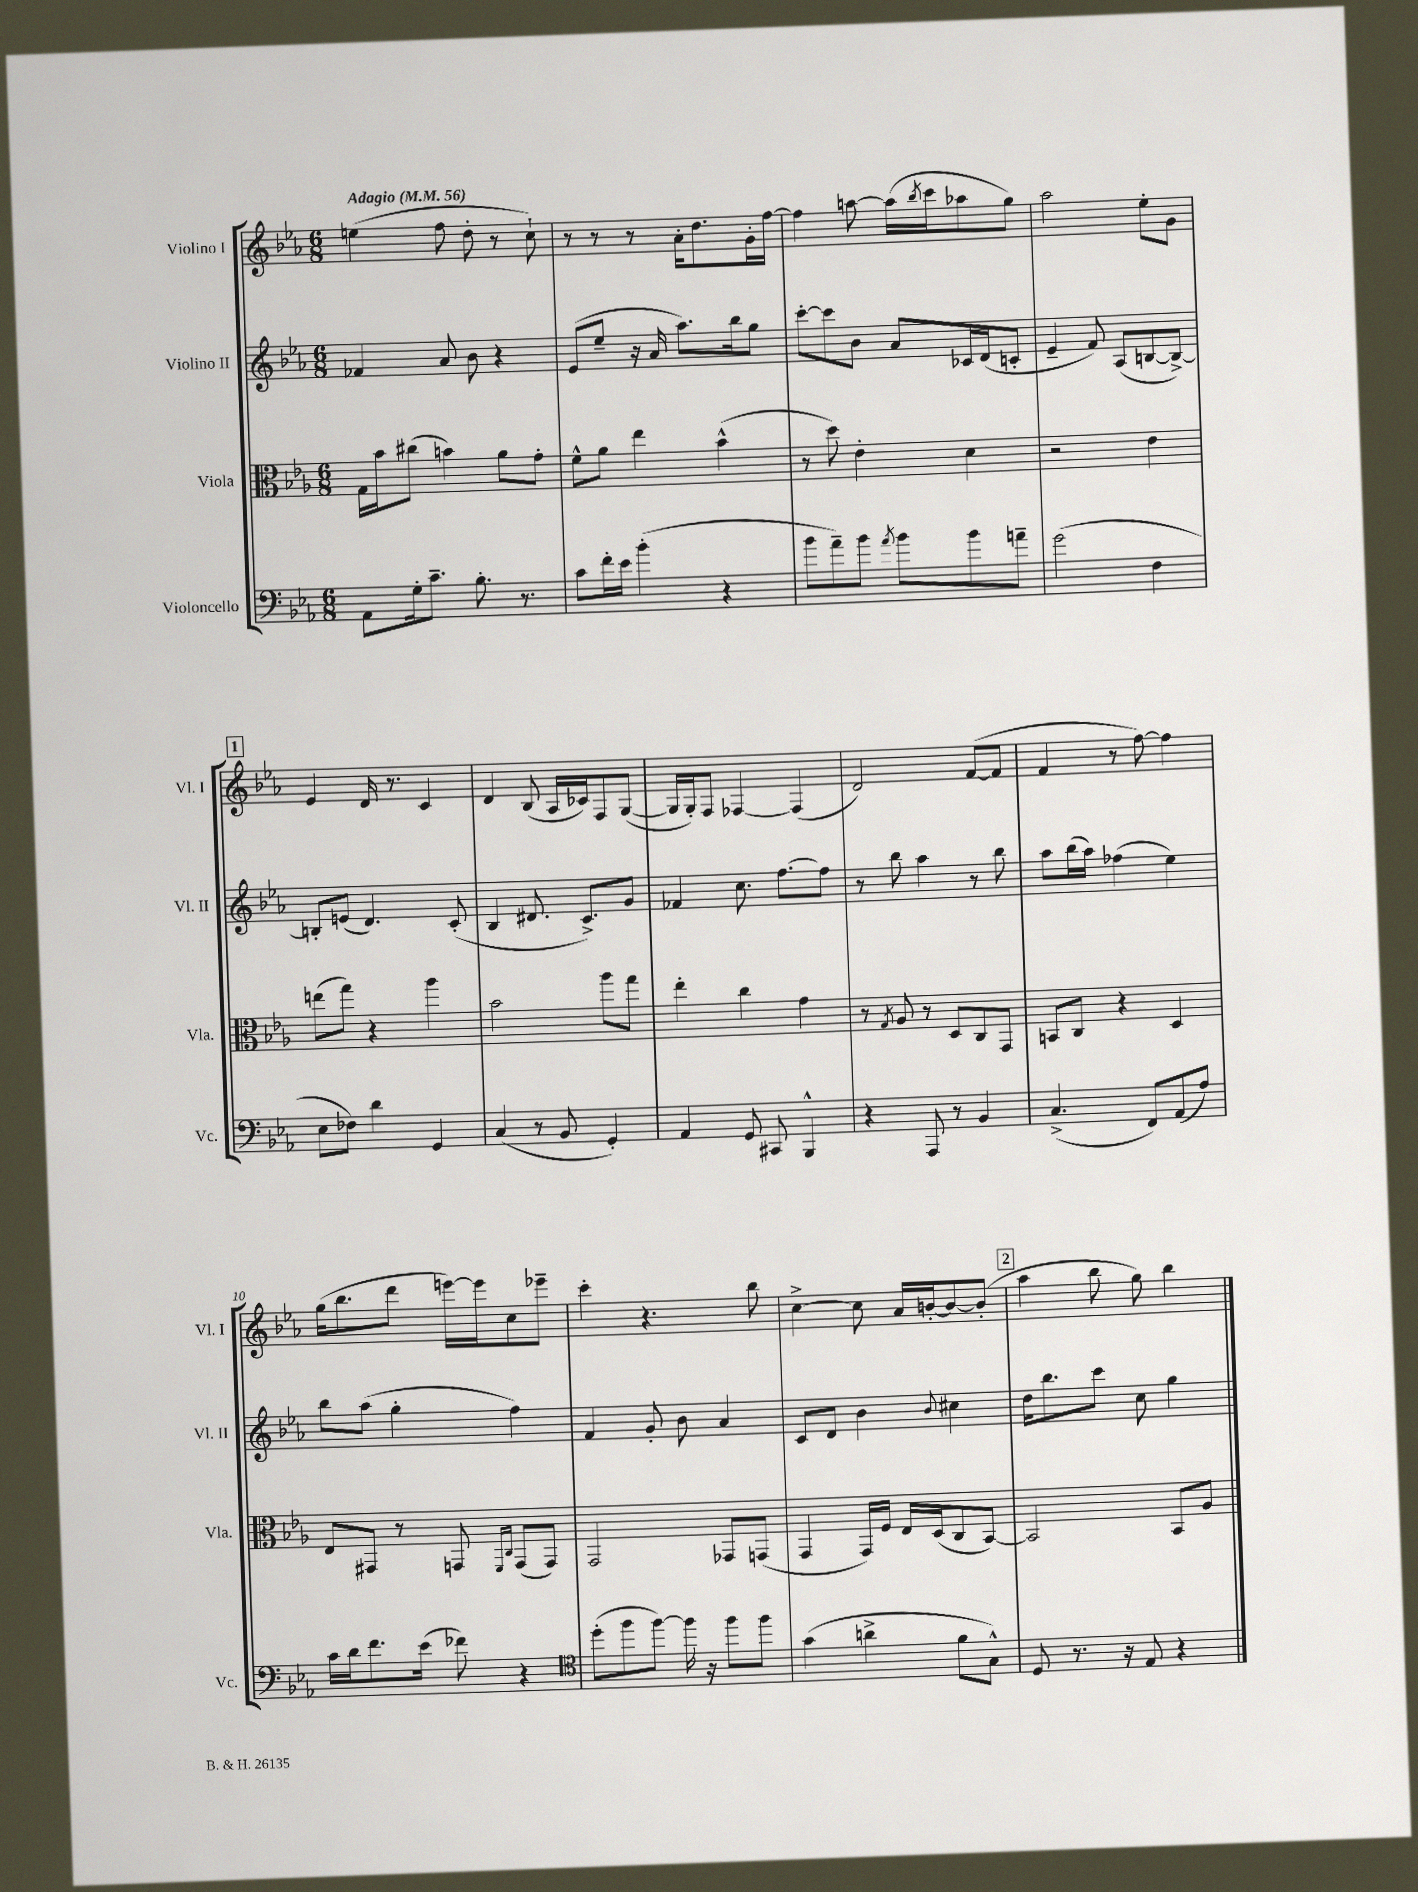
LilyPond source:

<<
\new StaffGroup <<
\new Staff = "s0" \with { instrumentName = "Violino I" shortInstrumentName = "Vl. I" } {
    \clef treble \key ees \major \numericTimeSignature \time 6/8 \tempo "Adagio" 4 = 56
    e''4( f''8 d''8-. r8 c''8-!) |
    r8 r8 r8 aes'16-. d''8. g'16-. f''16~ |
    f''4 a''8~ a''16( \acciaccatura { bes''8 } c'''16 aes''8 g''8) |
    aes''2 ees''8-. g'8 |
    \mark \markup { \box "1" } ees'4 d'16 r8. c'4 |
    d'4 bes8( aes16 ces'16) f8 g8~( |
    g16 g16-.) f8 fes4~ fes4( |
    d'2) f'8~( f'8 |
    f'4 r8 f''8~) f''4 |
    g''16( bes''8. d'''8 e'''16~) e'''16 c''8 ees'''8-- |
    c'''4-. r4. bes''8 |
    c''4~-> c''8 aes'16 b'16~-. b'8~ b'8-.( |
    \mark \markup { \box "2" } aes''4 bes''8 g''8) bes''4 \bar "|." |
}
\new Staff = "s1" \with { instrumentName = "Violino II" shortInstrumentName = "Vl. II" } {
    \clef treble \key ees \major \numericTimeSignature \time 6/8
    fes'4 aes'8 bes'8 r4 |
    ees'8( ees''8-- r16 aes'16 aes''8.) bes''16 g''8 |
    c'''8~-. c'''8 bes'8 aes'8 ces'16 d'16( c'8-. |
    ees'4-- f'8) aes8( b8~ b8~->) |
    \mark \markup { \box "1" } b8-. e'8( d'4.) c'8-.( |
    bes4 dis'8. c'8.->) g'8 |
    fes'4 c''8. f''8.~ f''8 |
    r8 bes''8 aes''4 r8 bes''8 |
    aes''8 bes''16( aes''16) fes''4( ees''4) |
    bes''8 aes''8( g''4-. f''4) |
    f'4 g'8-. bes'8 aes'4 |
    c'8 d'8 bes'4 \appoggiatura { bes'8 } cis''4 |
    \mark \markup { \box "2" } d''16 bes''8. c'''8 c''8 g''4 \bar "|." |
}
\new Staff = "s2" \with { instrumentName = "Viola" shortInstrumentName = "Vla." } {
    \clef alto \key ees \major \numericTimeSignature \time 6/8
    g16 bes'16 cis''8( b'4) aes'8 g'8-. |
    f'8-^ aes'8 ees''4 bes'4-^( |
    r8 d''8) ees'4-. d'4 |
    r2 ees'4 |
    \mark \markup { \box "1" } e''8( g''8) r4 aes''4 |
    bes'2 aes''8 g''8 |
    ees''4-. c''4 g'4 |
    r8 \acciaccatura { g8 } aes8 r8 d8 c8 g,8 |
    b,8 c8 r4 d4 |
    ees8 gis,8 r8 g,8 \grace { f,16 c16 } g,8( g,8) |
    g,2 ges,8 g,8( |
    g,4 g,16) f16 ees16 d16( c8 bes,8~) |
    \mark \markup { \box "2" } bes,2 bes,8 aes8 \bar "|." |
}
\new Staff = "s3" \with { instrumentName = "Violoncello" shortInstrumentName = "Vc." } {
    \clef bass \key ees \major \numericTimeSignature \time 6/8
    aes,8 g16-. c'8.-- bes8.-. r8. |
    c'8 f'16-. ees'16 bes'4-.( r4 |
    bes'8 aes'8--) bes'8 \acciaccatura { aes'8 } bes'8 bes'8 a'8-- |
    g'2( f4 |
    \mark \markup { \box "1" } ees8 fes8) d'4 g,4 |
    c4( r8 bes,8 g,4-.) |
    aes,4 g,8 cis,8 bes,,4-^ |
    r4 aes,,8 r8 bes,4 |
    c4.->( f,8) aes,8( aes8) |
    c'16 d'16 f'8. ees'16( fes'8) r4 |
    \clef tenor d''8-.( f''8 f''8~) f''16 r16 f''8 f''8 |
    g'4( a'4-> f'8 g8-^) |
    \mark \markup { \box "2" } d8 r8. r16 ees8 r4 \bar "|." |
}
>>
>>
